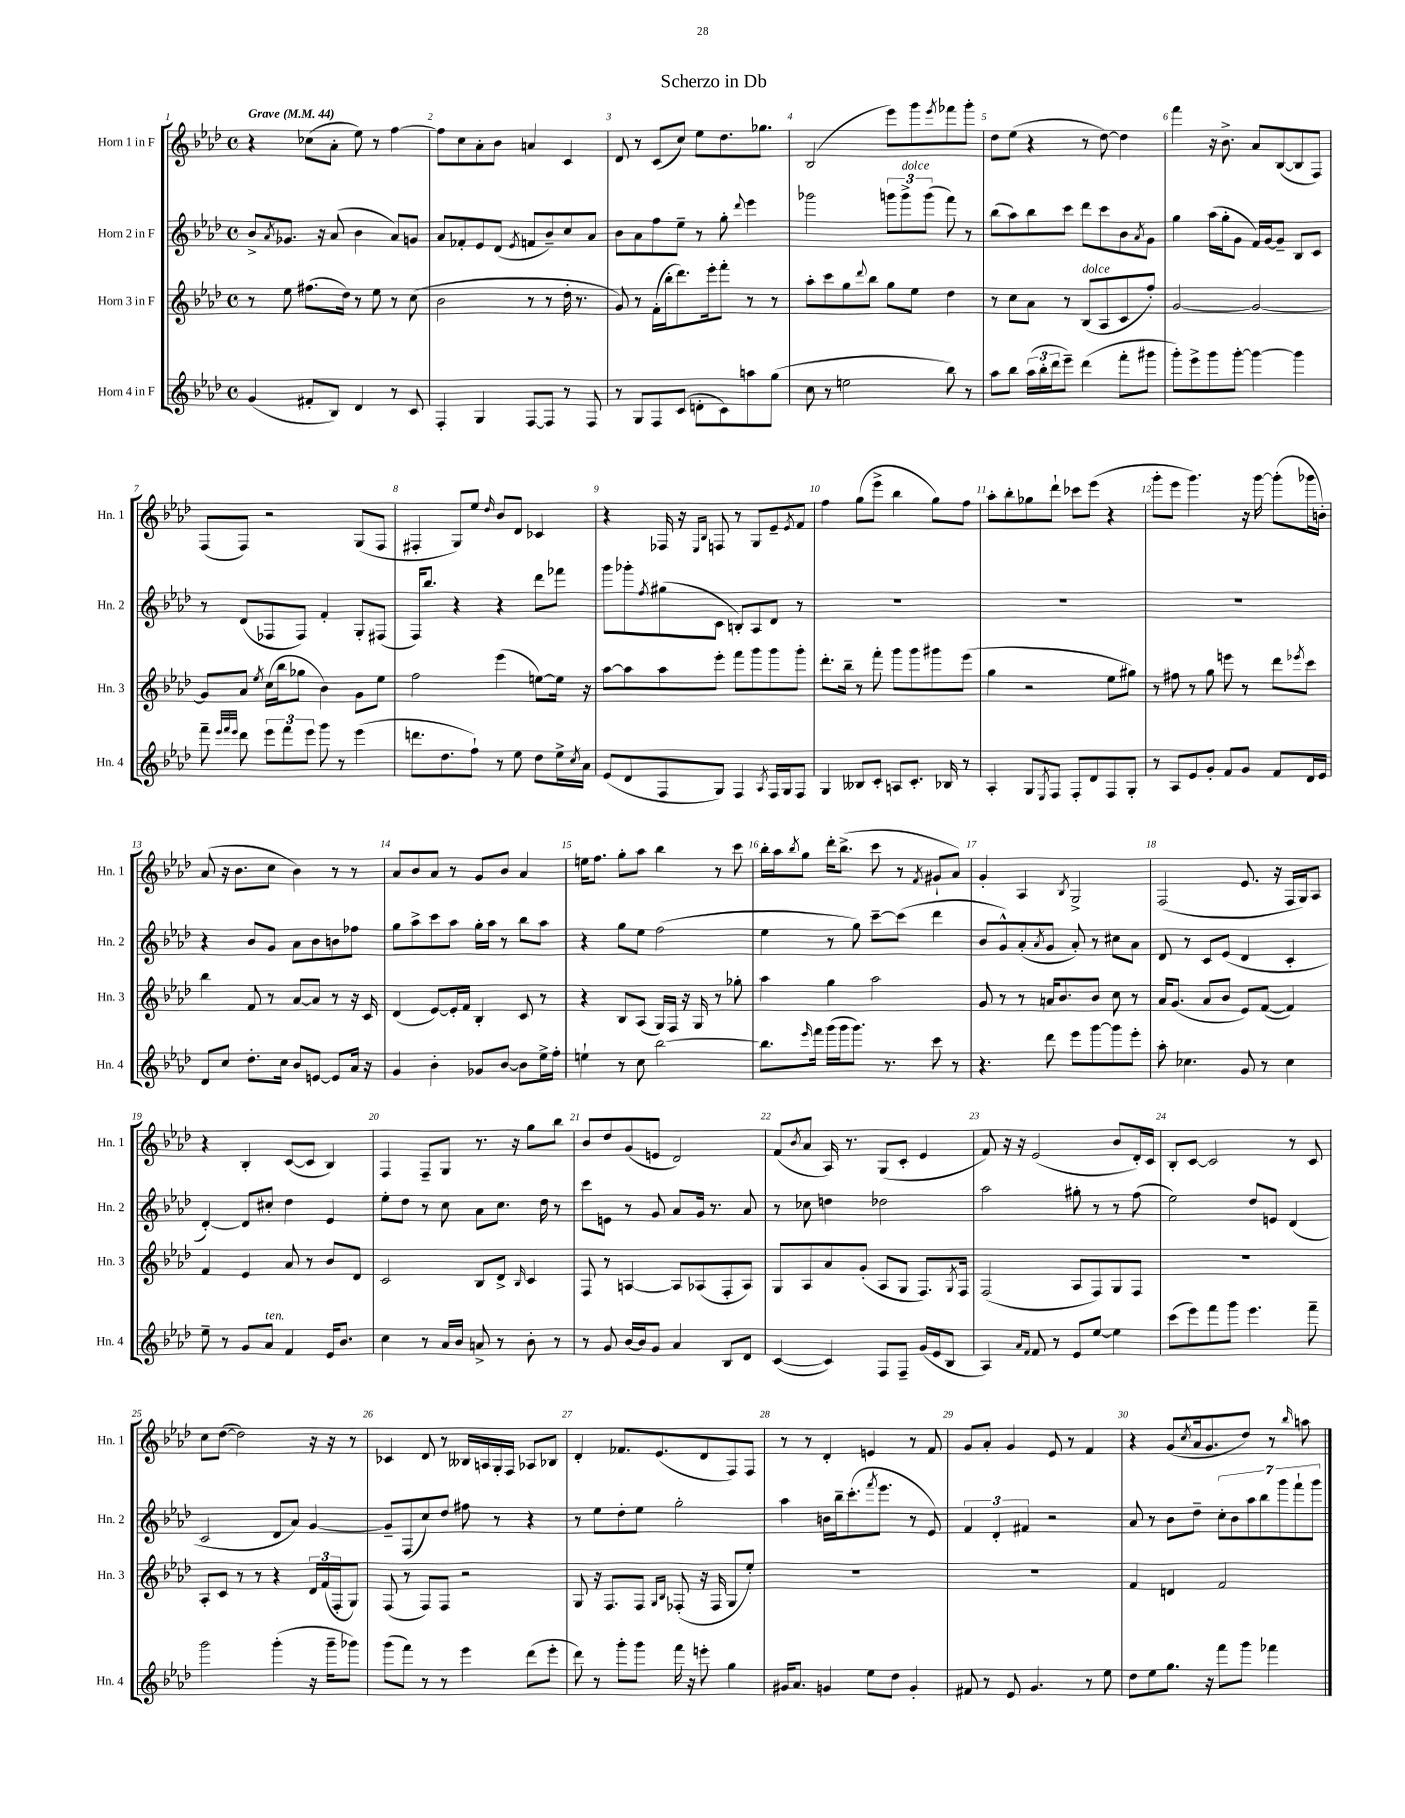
\header { title = "Scherzo in Db" }
<<
\new StaffGroup <<
\new Staff = "s0" \with { instrumentName = "Horn 1 in F" shortInstrumentName = "Hn. 1" } {
    \clef treble \key aes \major \defaultTimeSignature \time 4/4 \tempo "Grave" 4 = 44
    r4 ces''8( aes'8-. ees''8) r8 f''4~ |
    f''8 c''8 aes'8-. bes'8 a'4 c'4 |
    des'8 r8 c'8( c''8) ees''8 des''8. ges''8. |
    bes2( ees'''8) g'''8 \acciaccatura { ees'''8 } fes'''8 g'''8-. |
    des''8 ees''8( r4 r8 des''8~) des''4 |
    f'''4 r16 bes'8.-> aes'8 bes8~( bes8 f8) |
    f8( f8) r2 g8( f8 |
    fis4-. g8) ees''8 \grace { des''16 } bes'8 des'8 ces'4 |
    r4 fes16 r16 \grace { ees16 bes16 } f8 r8 g8 ees'8-- \acciaccatura { ees'8 } f'8 |
    f''4 g''8( ees'''8-> bes''4 g''8) f''8 |
    aes''8-. bes''8-. ges''8 des'''8-! ces'''8 ees'''8( r4 |
    g'''8-. ees'''8 g'''4.) r16 g'''16~ g'''8-.( ges'''16 b'16-.) |
    aes'8( r16 bes'8. c''8 bes'4) r8 r8 |
    aes'8 bes'8 aes'8 r8 g'8 bes'8 aes'4 |
    e''16 f''8. g''8-. aes''8 bes''4 r8 c'''8 |
    bes''16-. aes''16 \acciaccatura { bes''8 } g''8 des'''16-. bes''8.->( c'''8 r8 \acciaccatura { f'8 } gis'8-! aes'8) |
    g'4-. aes4 \acciaccatura { bes8 } g2-> |
    f2( ees'8. r16 f16 g16) aes8 |
    r4 bes4-. c'8~( c'8 bes4) |
    f4 f8-- g8 r8. r16 g''8 bes''8 |
    bes'8 des''8 g'8( e'8 des'2) |
    f'8( \acciaccatura { bes'8 } aes'8 aes16) r8. g8( c'8-. ees'4 |
    f'8) r16 r16 ees'2( bes'8 des'16-.) c'16 |
    bes8-. c'8~ c'2 r8 c'8 |
    c''8 des''8~( des''2) r16 r16 r8 |
    ces'4 des'8 r8 beses16 a16 g16-. f16 aes8 bes8 |
    des'4-. fes'8. ees'8.( des'8 f8) f8 |
    r8 r8 des'4-. e'4 r8 f'8 |
    g'8 aes'8-. g'4 ees'8 r8 f'4 |
    r4 g'8( \acciaccatura { c''8 } aes'16 g'8. des''8) r8 \grace { bes''16 } a''8 \bar "|." |
}
\new Staff = "s1" \with { instrumentName = "Horn 2 in F" shortInstrumentName = "Hn. 2" } {
    \clef treble \key aes \major \defaultTimeSignature \time 4/4
    bes'8-> \acciaccatura { aes'8 } ges'8. r16 aes'8( bes'4 aes'8) g'8 |
    aes'8 fes'8-. ees'8 des'8( \acciaccatura { ees'8 } f'8 bes'8--) c''8 aes'8 |
    bes'8 aes'8 f''8 ees''8-- r8 g''8-. \appoggiatura { des'''8 } ees'''4 |
    ges'''2 \tuplet 3/2 { g'''8 g'''8->^\markup { \italic "dolce" } g'''8( } f'''8) r8 |
    bes''8( aes''8) bes''8 c'''8 des'''8 c'''8 bes'8 \acciaccatura { aes'8 } g'8 |
    g''4 aes''16( g''16-. g'8 f'16) g'16~ g'8-- bes8 c'8 |
    r8 des'8( fes8 fes8) f'4-. g8-. fis8( |
    f16) bes''8. r4 r4 des'''8 fes'''8 |
    g'''8 ges'''8-. \acciaccatura { f''8 } gis''8( c'8 b8-.) aes8 des'8 r8 |
    R1 |
    R1 |
    R1 |
    r4 bes'8 g'8 aes'8 bes'8 b'8 fes''8 |
    g''8 aes''8-> c'''8 aes''8 g''16-. aes''16 r8 bes''8 aes''8 |
    r4 g''8 ees''8 f''2( |
    ees''4 r8 g''8) c'''8~-- c'''8( des'''4 |
    bes'8 g'8-^) aes'8-.( \acciaccatura { aes'8 } g'8 aes'8-.) r8 cis''8 aes'8 |
    des'8 r8 c'8 ees'8( des'4 c'4-. |
    des'4~-.) des'8 cis''8-. des''4 ees'4 |
    ees''8-. des''8 r8 c''8 aes'8 c''8. des''16 r8 |
    c'''8 e'8 r8 g'8 aes'8 g'16 r8. aes'8 |
    r8 ces''8 d''4 des''2 |
    aes''2 gis''8-. r8 r8 f''8( |
    ees''2) des''8 e'8 des'4( |
    c'2 des'8 aes'8) g'4~ |
    g'8-- f8( c''8) des''8 fis''8 r8 r4 |
    r8 ees''8 des''8-. ees''8 g''2-. |
    aes''4 b'16 bes''16-- c'''8.-.( \acciaccatura { f'''8 } ees'''8. r8 ees'8) |
    \tuplet 3/2 { f'4 des'4-. fis'4 } r2 |
    aes'8 r8 bes'8 des''8-- \tuplet 7/4 { c''8-. bes'8 aes''8 bes''8 g'''8 f'''8-! g'''8 } \bar "|." |
}
\new Staff = "s2" \with { instrumentName = "Horn 3 in F" shortInstrumentName = "Hn. 3" } {
    \clef treble \key aes \major \defaultTimeSignature \time 4/4
    r8 ees''8 fis''8.( des''16) r8 ees''8 r8 c''8( |
    bes'2 r8 r8 des''16-. r8. |
    g'8) r8 f'16-.( bes''16-. des'''8.) ees'''16-. f'''8-. r8 r8 |
    aes''8-. c'''8 g''8 \appoggiatura { des'''8 } bes''8 g''8 ees''8 des''4 |
    r8 c''8 aes'8 r8 bes8^\markup { \italic "dolce" }( aes8 c'8 f''8-.) |
    g'2~ g'2~ |
    g'8 aes'8 \acciaccatura { ees''8 } c''16( bes''16 ges''8 bes'4) g'8 ees''8 |
    f''2 ees'''4( e''8~) e''16 r16 |
    aes''8~ aes''8 aes''8 ees'''8-. f'''8 g'''8 g'''8 g'''8-. |
    des'''8.-. bes''16-- r8 f'''8-. g'''8 g'''8 gis'''8 ees'''8( |
    g''4 r2 ees''8 gis''8) |
    r8 fis''8 r8 g''8 e'''8 r8 des'''8 \acciaccatura { ees'''8 } c'''8 |
    bes''4 f'8 r8 aes'8~ aes'8 r8 r16 c'16 |
    des'4( ees'8~) ees'16-. f'16 bes4-. c'8 r8 |
    r4 bes8 aes8( g16) f16 r16 g16 r8 ges''8-. |
    aes''4 g''4 aes''2 |
    g'8 r8 r8 a'16 bes'8. bes'8 c''8 r8 |
    aes'16 g'8.( aes'8 bes'8 ees'8) f'8~( f'4) |
    f'4 ees'4 aes'8 r8 bes'8 des'8 |
    c'2 bes8 des'8-> \grace { bes16 } c'4 |
    f8 r8 a4~ a8 aes8( f8-. aes8) |
    g8 aes8 aes'8 g'8-.( aes8 g8 f8.) \acciaccatura { g8 } f16 |
    f2( aes8 f8) g8 f8 |
    R1 |
    aes8-. c'8 r8 r8 r4 \tuplet 3/2 { des'16 f'16( f16-. } g8) |
    f8( r8 f8) f8 r2 |
    g8 r16 f8. f8 \grace { g16 bes16 } fes8-.( r16 fes16 g8 ees''8-.) |
    R1 |
    R1 |
    f'4 d'4 f'2 \bar "|." |
}
\new Staff = "s3" \with { instrumentName = "Horn 4 in F" shortInstrumentName = "Hn. 4" } {
    \clef treble \key aes \major \defaultTimeSignature \time 4/4
    g'4( fis'8-. bes8) des'4 r8 c'8 |
    f4-. g4 f8~ f8 r8 f8 |
    r8 g8 f8 c'8( d'8-. c'8) a''8 g''8( |
    c''8 r8 e''2 bes''8) r8 |
    aes''8 bes''8 \tuplet 3/2 { aes''16( bes''16-. des'''16 } ees'''8--) des'''4( f'''8-. gis'''8 |
    g'''8-.) ees'''8-> g'''8 g'''8~-. g'''4~ g'''4 |
    f'''8-- \grace { ees'''32 f'''32 ees'''32 } des'''8 \tuplet 3/2 { ees'''8 f'''8 ees'''8 } g'''8 r8 ees'''4( |
    d'''8. des''8. f''8-!) r8 ees''8 des''8 ees''16-> \acciaccatura { c''8 } aes'16 |
    ees'8( des'8 f8 g8) f4 \acciaccatura { aes8 } f16 g16 f8 |
    g4 beses8 c'8-. a8 c'8.-. bes16 r8 |
    aes4-. g8 \acciaccatura { ees8 } f8 f8-. des'8 f8 g8-. |
    r8 aes8 ees'8 g'8-. f'8 g'8 f'8 des'16 ees'16 |
    des'8 c''8 des''8.-. c''16 bes'8 e'8~ e'8 aes'16 r16 |
    g'4 bes'4-. ges'8 bes'8~ bes'8 ees''16-> f''16-. |
    e''4-! r8 c''8 bes''2~ |
    bes''8. \grace { ees'''16 } f'''16 g'''16( g'''16 g'''8.) r8. c'''8 r8 |
    r4. des'''8 ees'''8 g'''8~ g'''8 ees'''8-. |
    aes''8-. ces''4. g'8 r8 ces''4 |
    ees''8-- r8 g'8 aes'8^\markup { \italic "ten." } f'4 ees'16 bes'8. |
    c''4 r8 aes'16 bes'16 a'8-> r8 bes'8-. r8 |
    r8 g'8 bes'16~ bes'16 g'8 aes'4 bes8 des'8 |
    c'4~( c'4) f8 f8-- g'16( ees'16 bes8 |
    aes4) \grace { aes'16 f'16 } f'8 r8 ees'8 ees''8~ ees''4 |
    c'''8( ees'''8) f'''8 g'''8 ees'''4. f'''8-- |
    g'''2 g'''4-.( r16 g'''16-- ges'''8) |
    g'''8( f'''8) r8 r8 ees'''4 des'''8( ees'''8-. |
    des'''8) r8 g'''8-. g'''8 f'''16 r16 e'''8-. g''4 |
    gis'16 aes'8. g'4 ees''8 des''8 g'4-. |
    fis'8 r8 ees'8 g'4. r8 ees''8 |
    des''8 ees''8 g''8. r16 f'''8 g'''8 fes'''4 \bar "|." |
}
>>
>>
\layout { \context { \Score \override BarNumber.break-visibility = ##(#f #t #t) barNumberVisibility = #all-bar-numbers-visible } }
